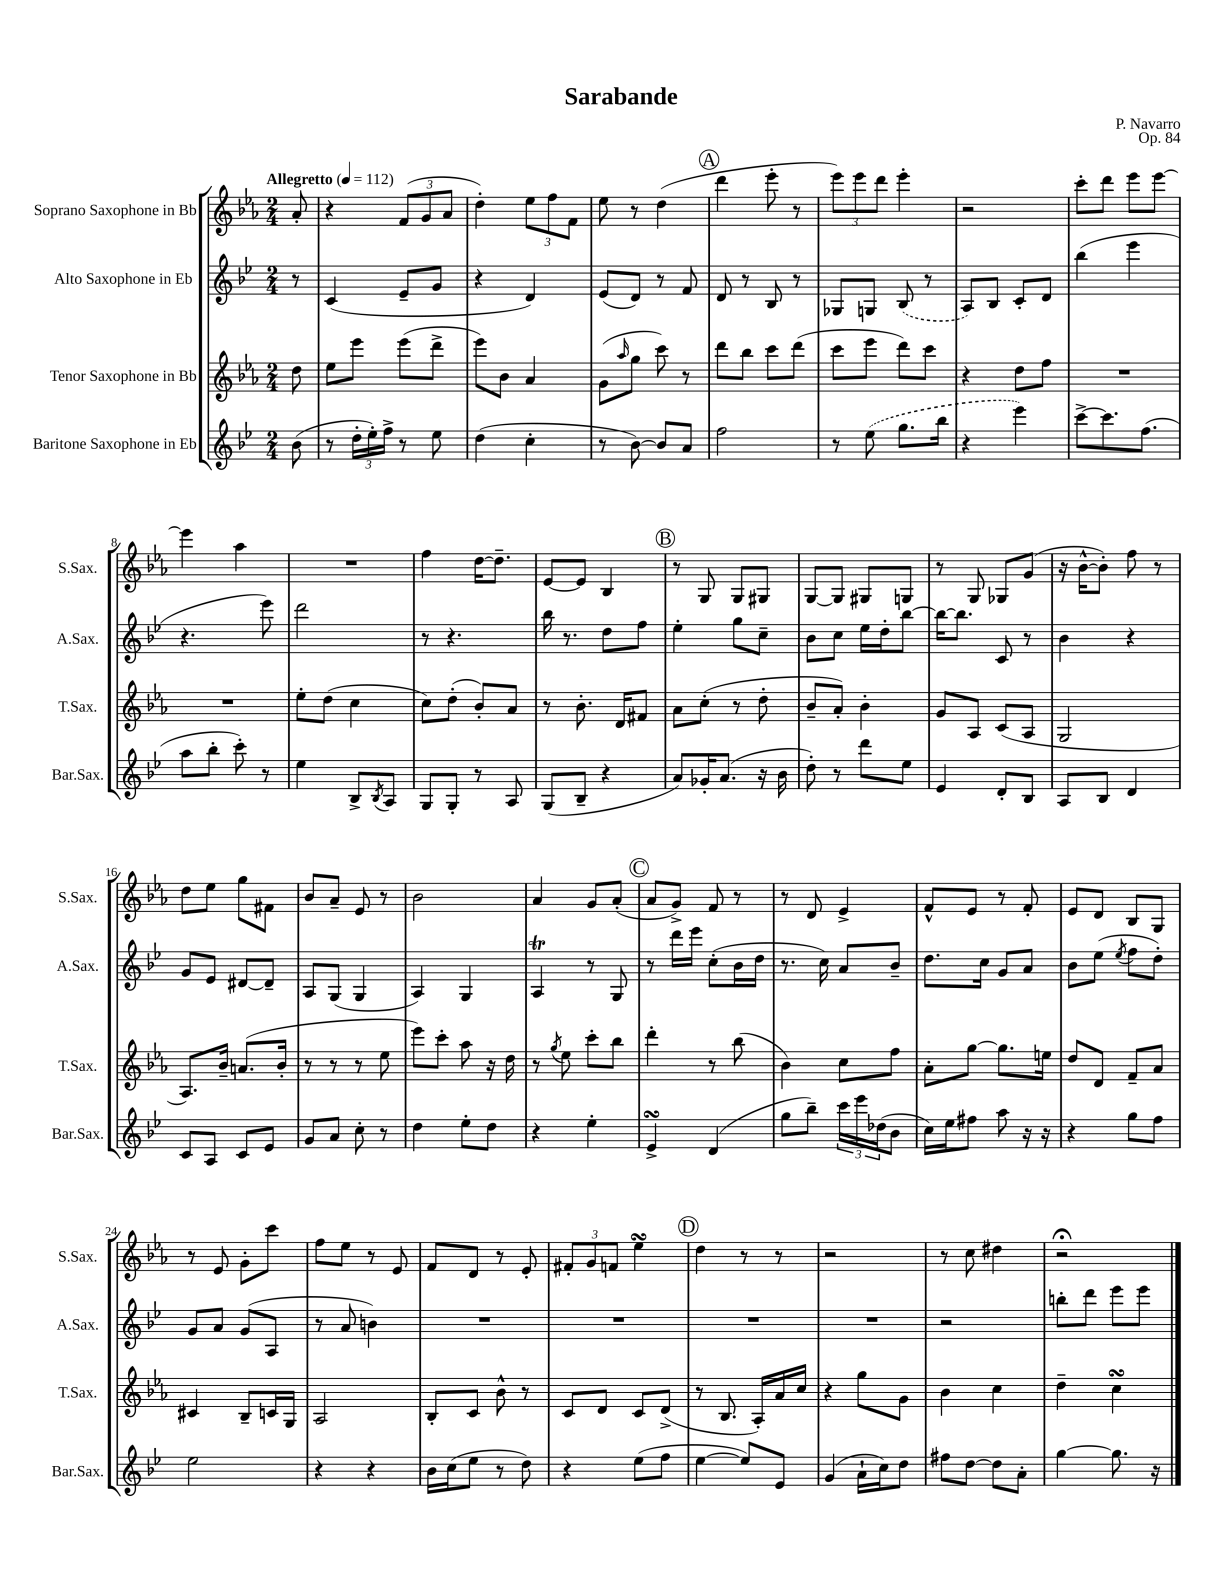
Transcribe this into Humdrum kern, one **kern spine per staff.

**kern	**kern	**kern	**kern
*part4	*part3	*part2	*part1
*staff4	*staff3	*staff2	*staff1
*I"Baritone Saxophone in Eb	*I"Tenor Saxophone in Bb	*I"Alto Saxophone in Eb	*I"Soprano Saxophone in Bb
*I'Bar.Sax.	*I'T.Sax.	*I'A.Sax.	*I'S.Sax.
*clefG2	*clefG2	*clefG2	*clefG2
*k[b-e-]	*k[b-e-a-]	*k[b-e-]	*k[b-e-a-]
*M2/4	*M2/4	*M2/4	*M2/4
*MM112	*MM112	*MM112	*MM112
=	=	=	=
!	!	!	!LO:TX:a:B:t=Allegretto
(8b-\	8dd\	8r	8a-'/
=1	=1	=1	=1
8r	8ee-\L	(4c/	4r
24dd'\LL	8eee-\J	.	.
24ee-'\)	.	.	.
24ff^\JJ	.	.	.
8r	(8eee-\L	8e-~/L	(12f/L
.	.	.	12g/
8ee-\	8ddd^\J	8g/J	.
.	.	.	12a-/J
=2	=2	=2	=2
(4dd\	8eee-\L)	4r	4dd'\)
.	8b-\J	.	.
4cc'\	4a-/	4d/)	12ee-\L
.	.	.	12ff\
.	.	.	12f\J
=3	=3	=3	=3
8r	(8g\L	(8e-/L	8ee-\
.	16qqaa-/	.	.
[8b-\)	8gg\J	8d/J)	8r
8b-/L]	8ccc\)	8r	(4dd\
8a/J	8r	8f/	.
!!LO:REH:place=s1:t=A
=4	=4	=4	=4
2ff\	8ddd\L	8d/	4ddd\
.	8bb-\J	8r	.
.	8ccc\L	8B-/	8eee-'\
.	(8ddd\J	8r	8r
=5	=5	=5	=5
8r	8ccc\L	8G-X/L	12eee-\L)
.	.	.	12eee-\
(8ee-\	8eee-\J	8Gn/J	.
.	.	.	12ddd\J
8.gg\L	8ddd\L)	(8B-/	4eee-'\
.	8ccc\J	8r	.
16bb-\Jk	.	.	.
=6	=6	=6	=6
4r	4r	8A/L)	2r
.	.	8B-/J	.
4eee-\)	8dd\L	8c'/L	.
.	8ff\J	8d/J	.
=7	=7	=7	=7
[8ccc^\L	2r	(4bb-\	8ccc'\L
8.ccc\]	.	.	8ddd\J
.	.	4eee-\	8eee-\L
(8.ff\J	.	.	.
.	.	.	[8eee-\J
!!LO:LB:g=z
=8	=8	=8	=8
8aa\L	2r	4.r	4eee-\]
8bb-'\J	.	.	.
8ccc'\)	.	.	4aa-\
8r	.	8eee-\)	.
=9	=9	=9	=9
4ee-\	8ee-'\L	2ddd\	2r
.	(8dd\J	.	.
8B-^/L	4cc\	.	.
8qB-/	.	.	.
8A/J	.	.	.
=10	=10	=10	=10
8G/L	8cc\L)	8r	4ff\
8G'/J	(8dd'\J	4.r	.
8r	8b-'/L)	.	[16dd\KL
.	.	.	8.dd~\J]
8A/	8a-/J	.	.
=11	=11	=11	=11
(8G/L	8r	16bb-\	[8e-/L
.	.	8.r	.
8B-~/J	8.b-'\	.	8e-/J]
4r	.	8dd\L	4B-/
.	16d/KL	.	.
.	8f#X/J	8ff\J	.
!!LO:REH:place=s1:t=B
=12	=12	=12	=12
8a/L)	8a-\L	4ee-'\	8r
16g-X'/K	(8cc'\J	.	8G/
(8.a/J	.	.	.
.	8r	8gg\L	8G/L
16r	8dd'\	8cc~\J	8G#X/J
16b-\	.	.	.
=13	=13	=13	=13
8dd'\)	8b-~/L	8b-\L	[8G/L
8r	8a-'/J)	8cc\J	8G/J]
8ddd\L	4b-'\	16ee-\LL	8G#X/L
.	.	16dd'\J	.
8ee-\J	.	[8bb-\J	8Gn/J
=14	=14	=14	=14
4e-/	8g/L	16bb-\KL_	8r
.	.	8.bb-\J]	.
.	8A-/J	.	8G/
8d'/L	(8c/L	8c/	8G-X/L
8B-/J	8A-/J	8r	(8g/J
=15	=15	=15	=15
8A/L	2G/	4b-\	16r
.	.	.	[16b-^^\KL
8B-/J	.	.	8b-'\J])
4d/	.	4r	8ff\
.	.	.	8r
!!LO:LB:g=z
=16	=16	=16	=16
8c/L	8.A-/L)	8g/L	8dd\L
8A/J	.	8e-/J	8ee-\J
.	16b-~/Jk	.	.
8c/L	(8.an/L	[8d#X/L	8gg\L
8e-/J	.	8d#~/J]	8f#X\J
.	16b-'/Jk	.	.
=17	=17	=17	=17
8g/L	8r	8A/L	8b-/L
8a/J	8r	(8G/J	8a-~/J
8cc'\	8r	4G/	8e-/
8r	8ee-\	.	8r
=18	=18	=18	=18
4dd\	8eee-\L)	4A/)	2b-\
.	8ccc'\J	.	.
8ee-'\L	8aa-\	4G/	.
8dd\J	16r	.	.
.	16dd\	.	.
=19	=19	=19	=19
4r	8r	4At/	4a-/
.	8qgg/	.	.
.	8ee-\	.	.
4ee-'\	8ccc'\L	8r	8g/L
.	8bb-\J	8G/	(8a-'/J
!!LO:REH:place=s1:t=C
=20	=20	=20	=20
4e-sSSs^/	4ddd'\	8r	8a-/L
.	.	16ddd\LL	8g^/J)
.	.	16eee-\JJ	.
(4d/	8r	(8cc'\L	8f/
.	(8bb-\	16b-\L	8r
.	.	16dd\JJ	.
=21	=21	=21	=21
8gg\L	4b-\)	8.r	8r
8bb-~\J)	.	.	8d/
.	.	16cc\)	.
24ccc\LL	8cc\L	8a/L	4e-^/
24eee-\	.	.	.
(24dd-X\J	.	.	.
8b-\J	8ff\J	8b-~/J	.
=22	=22	=22	=22
16cc\LL)	8a-'\L	8.dd\L	8f^^/L
16ee-\J	.	.	.
8ff#X\J	[8gg\J	.	8e-/J
.	.	16cc\Jk	.
8aa\	8.gg\L]	8g/L	8r
16r	.	8a/J	8f'/
16r	16een\Jk	.	.
=23	=23	=23	=23
4r	8dd/L	8b-\L	8e-/L
.	8d/J	(8ee-\J	8d/J
.	.	8qee-/	.
8gg\L	8f~/L	8ff\L	8B-/L
8ff\J	8a-/J	8dd'\J)	8G/J
!!LO:LB:g=z
=24	=24	=24	=24
2ee-\	4c#X/	8g/L	8r
.	.	8a/J	8e-/
.	8B-~/L	(8g/L	8g'\L
.	16cn/L	8A/J	8ccc\J
.	16G/JJ	.	.
=25	=25	=25	=25
4r	2A-/	8r	8ff\L
.	.	8a/	8ee-\J
4r	.	4bn\)	8r
.	.	.	8e-/
=26	=26	=26	=26
16b-\LL	8B-'/L	2r	8f/L
(16cc\J	.	.	.
8ee-\J	8c/J	.	8d/J
8r	8b-^^\	.	8r
8dd\)	8r	.	8e-'/
=27	=27	=27	=27
4r	8c/L	2r	12f#X'/L
.	.	.	12g/
.	8d/J	.	.
.	.	.	12fn/J
(8ee-\L	8c/L	.	4ee-sSSs\
8ff\J	(8d^/J	.	.
!!LO:REH:place=s1:t=D
=28	=28	=28	=28
[4ee-\	8r	2r	4dd\
.	8.B-/	.	.
8ee-/L])	.	.	8r
.	16A-'/LL)	.	.
8e-/J	16a-/	.	8r
.	16cc/JJ	.	.
=29	=29	=29	=29
(4g/	4r	2r	2r
16a`\LL	8gg\L	.	.
16cc\J)	.	.	.
8dd\J	8g\J	.	.
=30	=30	=30	=30
8ff#X\L	4b-\	2r	8r
[8dd\J	.	.	8cc\
8dd\L]	4cc\	.	4dd#X\
8a'\J	.	.	.
=31	=31	=31	=31
[4gg\	4dd~\	8bbn'\L	2r;<
.	.	8ddd\J	.
8.gg\]	4ccsSSS\	8eee-\L	.
.	.	8eee-\J	.
16r	.	.	.
==	==	==	==
*-	*-	*-	*-
